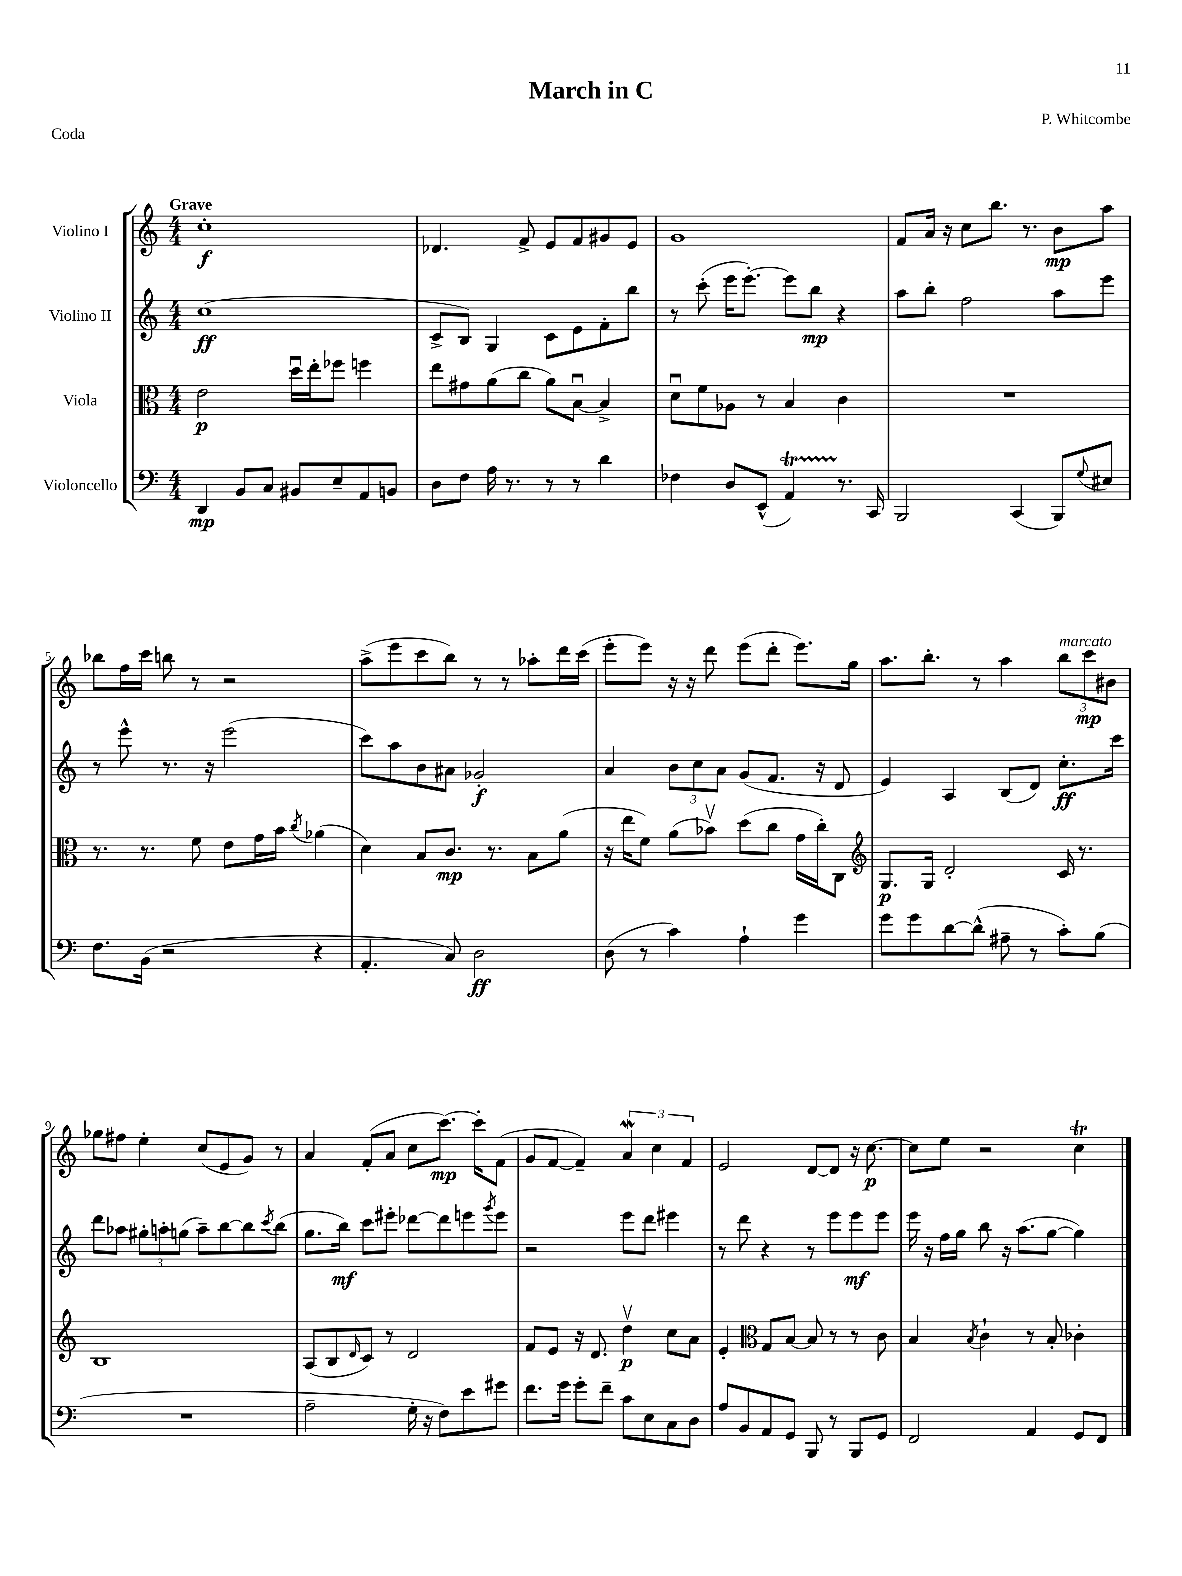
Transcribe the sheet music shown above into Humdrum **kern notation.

**kern	**dynam	**kern	**dynam	**kern	**dynam	**kern	**dynam
*part4	*part4	*part3	*part3	*part2	*part2	*part1	*part1
*staff4	*staff4	*staff3	*staff3	*staff2	*staff2	*staff1	*staff1
*I"Violoncello	*	*I"Viola	*	*I"Violino II	*	*I"Violino I	*
*clefF4	*	*clefC3	*	*clefG2	*	*clefG2	*
*k[]	*	*k[]	*	*k[]	*	*k[]	*
*M4/4	*	*M4/4	*	*M4/4	*	*M4/4	*
=1	=1	=1	=1	=1	=1	=1	=1
!	!	!	!	!	!	!LO:TX:a:B:t=Grave	!
4DD/	mp	2e\	p	(1cc	ff	1cc'	f
8BB/L	.	.	.	.	.	.	.
8C/J	.	.	.	.	.	.	.
8BB#X/L	.	16ddu\LL	.	.	.	.	.
.	.	16ee'\J	.	.	.	.	.
8E~/	.	8ff-X\J	.	.	.	.	.
8AA/	.	4ffn\	.	.	.	.	.
8BBn/J	.	.	.	.	.	.	.
=2	=2	=2	=2	=2	=2	=2	=2
8D\L	.	8ee\L	.	8c^/L	.	4.d-X/	.
8F\J	.	8g#X\	.	8B/J)	.	.	.
16A\	.	(8a\	.	4G/	.	.	.
8.r	.	.	.	.	.	.	.
.	.	8cc\J	.	.	.	8f^/	.
8r	.	8a\L)	.	8c\L	.	8e/L	.
8r	.	[8Bu\J	.	8e\	.	8f/	.
4d\	.	4B^/]	.	8f'\	.	8g#X/	.
.	.	.	.	8bb\J	.	8e/J	.
=3	=3	=3	=3	=3	=3	=3	=3
4F-X\	.	8du\L	.	8r	.	1g	.
.	.	8f\	.	(8ccc'\	.	.	.
8D/L	.	8A-X\J	.	16eee\KL	.	.	.
.	.	.	.	[8.eee'\J)	.	.	.
(8EE^^/J	.	8r	.	.	.	.	.
4AAT/)	.	4B/	.	8eee\L]	.	.	.
.	.	.	.	8bb\J	mp	.	.
8.r	.	4c\	.	4r	.	.	.
16CC/	.	.	.	.	.	.	.
=4	=4	=4	=4	=4	=4	=4	=4
2BBB/	.	1r	.	8aa\L	.	8f/L	.
.	.	.	.	8bb'\J	.	16a/Jk	.
.	.	.	.	.	.	16r	.
.	.	.	.	2ff\	.	8cc\L	.
.	.	.	.	.	.	8.bb\J	.
(4CC/	.	.	.	.	.	.	.
.	.	.	.	.	.	8.r	.
8BBB/L)	.	.	.	8aa\L	.	8b\L	mp
8qqG/	.	.	.	.	.	.	.
8E#X/J	.	.	.	8eee\J	.	8aa\J	.
!!LO:LB:g=z
=5	=5	=5	=5	=5	=5	=5	=5
8.F\L	.	8.r	.	8r	.	8bb-X\L	.
.	.	.	.	8eee^^\	.	16ff\L	.
(16BB\Jk	.	8.r	.	.	.	16ccc\JJ	.
2r	.	.	.	8.r	.	8bbn\	.
.	.	8f\	.	.	.	8r	.
.	.	.	.	16r	.	.	.
.	.	8e\L	.	(2eee\	.	2r	.
.	.	16g\L	.	.	.	.	.
.	.	16b\JJ	.	.	.	.	.
.	.	8qcc/	.	.	.	.	.
4r	.	(4a-X\	.	.	.	.	.
=6	=6	=6	=6	=6	=6	=6	=6
4.AA'/	.	4d\)	.	8ccc\L)	.	(8aa^\L	.
.	.	.	.	8aa\	.	8eee\	.
.	.	8B/L	.	8b\	.	8ccc\	.
8C/)	.	8.c/J	mp	8a#X\J	.	8bb\J)	.
2D\	ff	.	.	2g-X'/	f	8r	.
.	.	8.r	.	.	.	.	.
.	.	.	.	.	.	8r	.
.	.	8B\L	.	.	.	8aa-X'\L	.
.	.	(8a\J	.	.	.	16ddd\L	.
.	.	.	.	.	.	(16ccc\JJ	.
=7	=7	=7	=7	=7	=7	=7	=7
(8D\	.	16r	.	4a/	.	8eee'\L	.
.	.	16ee\KL	.	.	.	.	.
8r	.	8f\J)	.	.	.	8eee\J)	.
4c\)	.	(8a\L	.	12b\L	.	16r	.
.	.	.	.	.	.	16r	.
.	.	.	.	12cc\	.	.	.
.	.	8b-Xv\J)	.	.	.	8ddd\	.
.	.	.	.	12a\J	.	.	.
4A`\	.	(8dd\L	.	(8g/L	.	(8eee\L	.
.	.	8cc\J	.	8.f/J	.	8ddd'\J	.
4g\	.	16g\LL	.	.	.	8.eee\L)	.
.	.	16cc'\J)	.	16r	.	.	.
.	.	8C\J	.	8d/	.	.	.
.	.	.	.	.	.	16gg\Jk	.
=8	=8	=8	=8	=8	=8	=8	=8
*	*	*clefG2	*	*	*	*	*
8g\L	.	8.G/L	p	4e/)	.	8.aa\L	.
8g\	.	.	.	.	.	.	.
.	.	16G/Jk	.	.	.	8.bb'\J	.
[8d\	.	2d'/	.	4A/	.	.	.
(8d^^\J]	.	.	.	.	.	8r	.
8A#X~\	.	.	.	(8B/L	.	4aa\	.
8r	.	.	.	8d/J)	.	.	.
!	!	!	!	!	!	!LO:TX:a:i:t=marcato	!
8c'\L)	.	16c/	.	8.cc'\L	ff	12bb\L	.
.	.	8.r	.	.	.	.	.
.	.	.	.	.	.	12ccc\	mp
(8B\J	.	.	.	.	.	.	.
.	.	.	.	.	.	12b#X\J	.
.	.	.	.	16ccc\Jk	.	.	.
!!LO:LB:g=z
=9	=9	=9	=9	=9	=9	=9	=9
1r	.	1B	.	8ddd\L	.	8gg-X\L	.
.	.	.	.	8aa-X\J	.	8ff#X\J	.
.	.	.	.	12gg#X'\L	.	4ee'\	.
.	.	.	.	12aan'\	.	.	.
.	.	.	.	(12ggn\J	.	.	.
.	.	.	.	8aa~\L)	.	(8cc/L	.
.	.	.	.	[8bb\	.	8e/	.
.	.	.	.	8bb\]	.	8g/J)	.
.	.	.	.	8qccc/	.	.	.
.	.	.	.	(8bb\J	.	8r	.
=10	=10	=10	=10	=10	=10	=10	=10
2A~\	.	(8A/L	.	8.gg\L	.	4a/	.
.	.	8B/	.	.	.	.	.
.	.	.	.	16bb\Jk)	mf	.	.
.	.	16qqd/	.	.	.	.	.
.	.	8c/J)	.	8ccc\L	.	(8f'/L	.
.	.	8r	.	8eee#X'\J	.	8a/J	.
16G'\	.	2d/	.	[8ddd-X\L	.	8cc\L	.
16r	.	.	.	.	.	.	.
8F\L)	.	.	.	8ddd-\]	.	[8.ccc\J)	mp
8e\	.	.	.	8eeen\	.	.	.
.	.	.	.	.	.	16ccc'\KL]	.
.	.	.	.	8qggg/	.	.	.
8g#X\J	.	.	.	8eee\J	.	(8f\J	.
=11	=11	=11	=11	=11	=11	=11	=11
8.f\L	.	8f/L	.	2r	.	8g/L	.
.	.	8e/J	.	.	.	[8f/J	.
16g\Jk	.	.	.	.	.	.	.
8g'\L	.	16r	.	.	.	4f~/])	.
.	.	8.d/	.	.	.	.	.
8f~\J	.	.	.	.	.	.	.
8c\L	.	4ddv\	p	8eee\L	.	6aW/	.
8E\	.	.	.	8ddd\J	.	.	.
.	.	.	.	.	.	6cc\	.
8C\	.	8cc\L	.	4eee#X\	.	.	.
.	.	.	.	.	.	6f/	.
8D\J	.	8a\J	.	.	.	.	.
=12	=12	=12	=12	=12	=12	=12	=12
8A/L	.	4e'/	.	8r	.	2e/	.
8BB/	.	.	.	8ddd\	.	.	.
*	*	*clefC3	*	*	*	*	*
8AA/	.	8G/L	.	4r	.	.	.
8GG/J	.	[8B/J	.	.	.	.	.
8BBB/	.	8B/]	.	8r	.	[8d/L	.
8r	.	8r	.	8eee\L	.	8d/J]	.
8BBB/L	.	8r	.	8eee\	mf	16r	.
.	.	.	.	.	.	[8.cc\	p
8GG/J	.	8c\	.	8eee\J	.	.	.
=13	=13	=13	=13	=13	=13	=13	=13
2FF/	.	4B/	.	16eee\	.	8cc\L]	.
.	.	.	.	16r	.	.	.
.	.	.	.	16ff\LL	.	8ee\J	.
.	.	.	.	16gg\JJ	.	.	.
.	.	8qB/	.	.	.	.	.
.	.	4c`\	.	8bb\	.	2r	.
.	.	.	.	16r	.	.	.
.	.	.	.	(8.aa\L	.	.	.
4AA/	.	8r	.	.	.	.	.
.	.	8B'/	.	[8gg\J	.	.	.
8GG/L	.	4c-X'\	.	4gg\])	.	4ccT\	.
8FF/J	.	.	.	.	.	.	.
==	==	==	==	==	==	==	==
*-	*-	*-	*-	*-	*-	*-	*-
